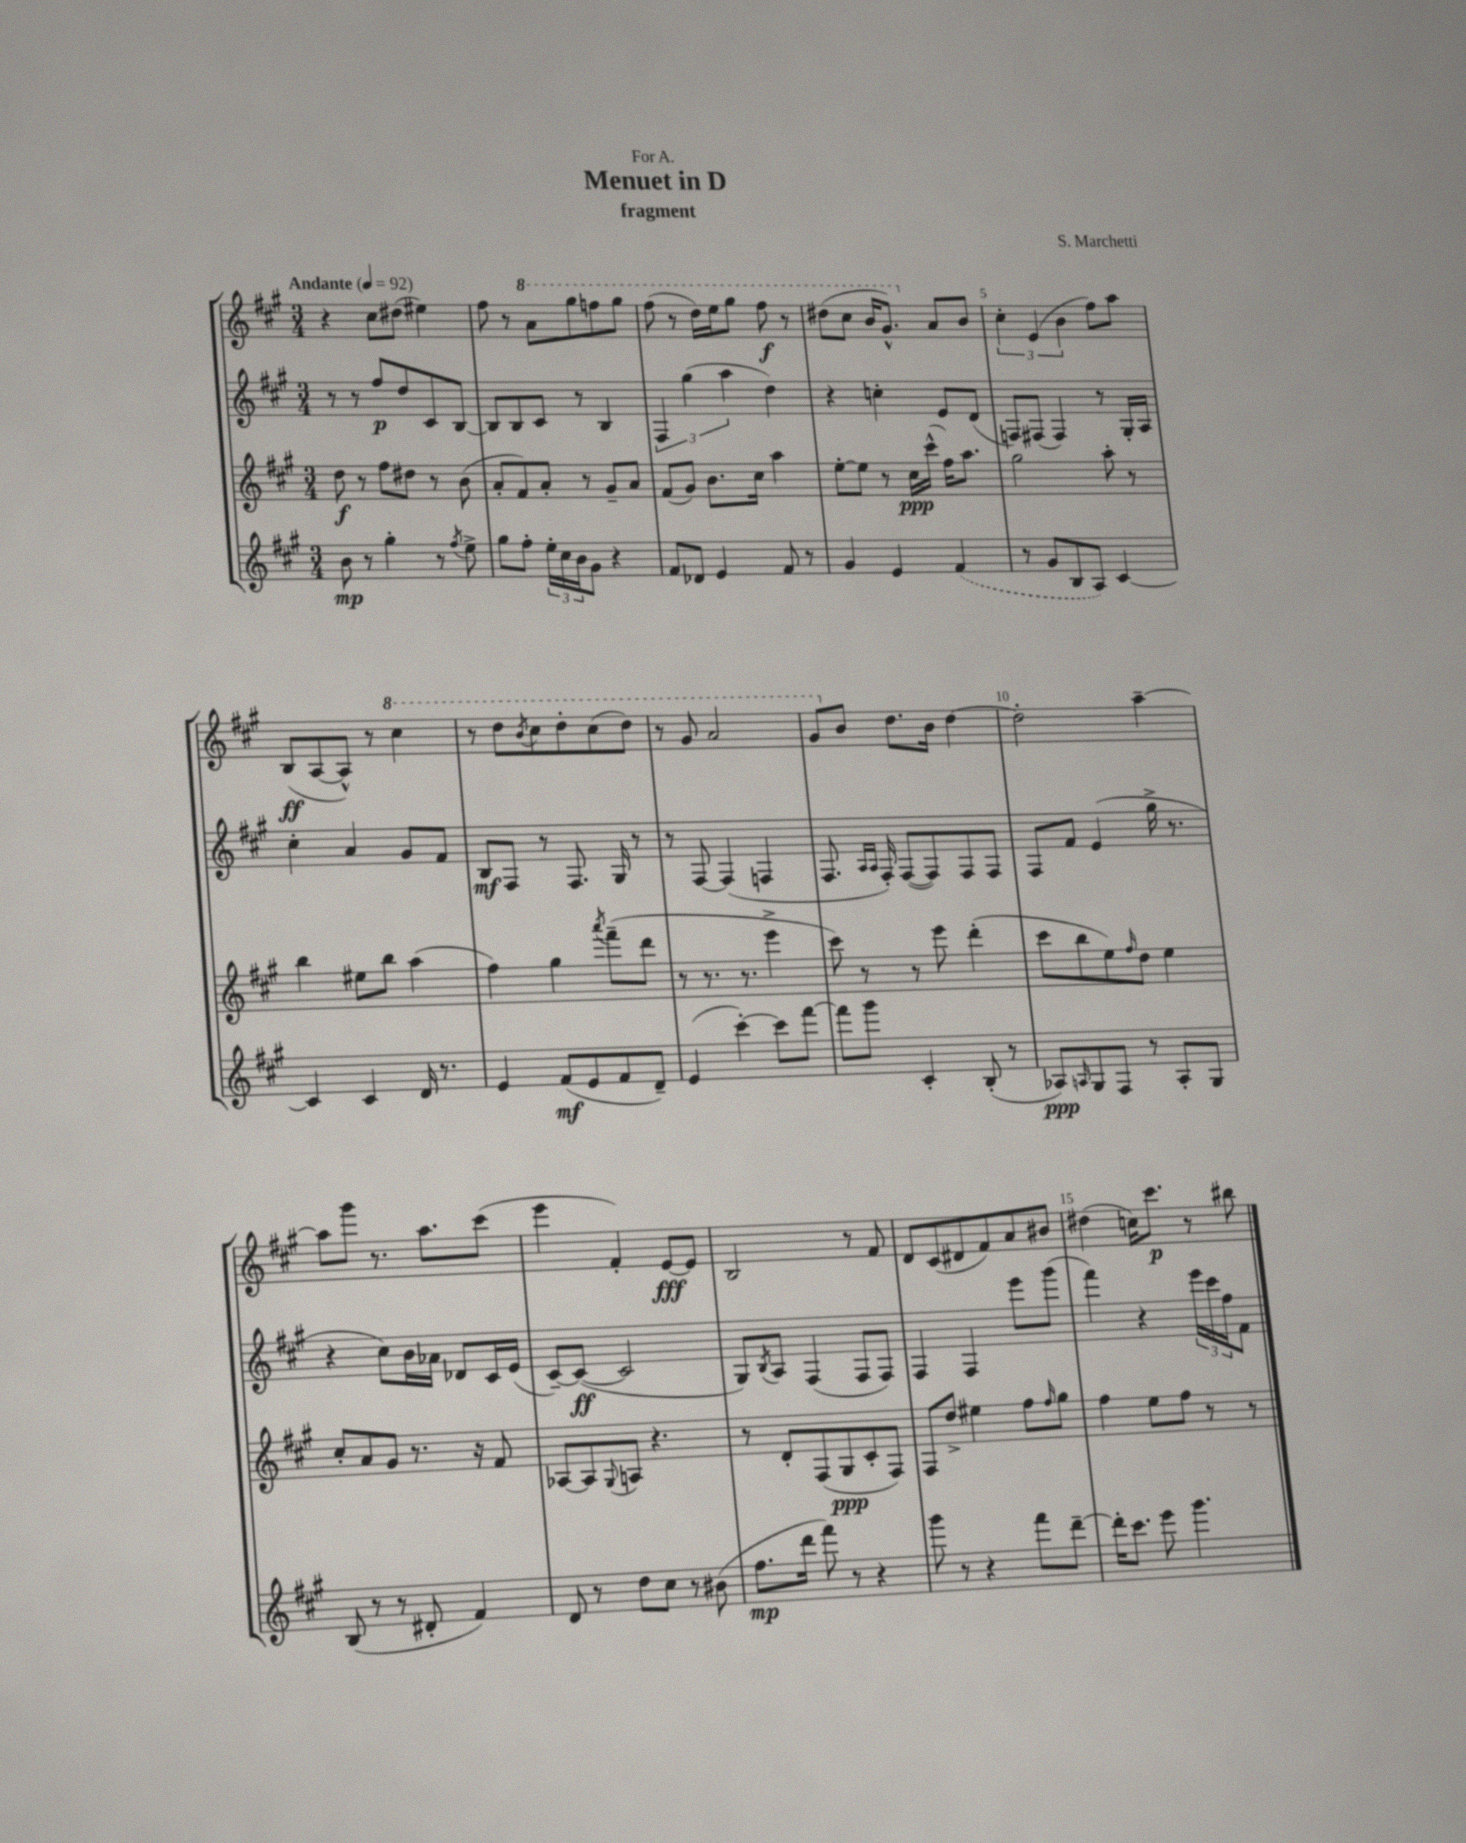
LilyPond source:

\header { title = "Menuet in D" composer = "S. Marchetti" subtitle = "fragment" dedication = "For A." }
<<
\new StaffGroup <<
\new Staff = "s0" {
    \clef treble \key a \major \numericTimeSignature \time 3/4 \tempo "Andante" 4 = 92
    r4 cis''8 dis''8( eis''4) |
    fis''8 r8 \ottava #1 a''8 gis'''8 f'''8 gis'''8 |
    fis'''8( r8 d'''16) e'''16 gis'''8 fis'''8\f r8 |
    dis'''8( cis'''8 b''16 gis''8.-^) \ottava #0 a'8 b'8 |
    \tuplet 3/2 { cis''4-. e'4( b'4 } fis''8) a''8 |
    b8\ff( a8~ a8-^) r8 \ottava #1 cis'''4 |
    r8 d'''8 \acciaccatura { b''8 } cis'''8 d'''8-. cis'''8( d'''8) |
    r8 gis''8 a''2 |
    gis''8 \ottava #0 b'8 d''8. b'16 d''4~ |
    d''2-. a''4~-- |
    a''8 gis'''8 r8. a''8. cis'''8( |
    e'''4 fis'4-.) e'8~\fff e'8 |
    b2 r8 fis'8 |
    d'8 cis'8( dis'8 fis'8) a'8 bis'8 |
    dis''4( c''16) cis'''8.\p r8 bis''8 \bar "|." |
}
\new Staff = "s1" {
    \clef treble \key a \major \numericTimeSignature \time 3/4
    r8 r8 fis''8\p d''8 cis'8 b8~ |
    b8 b8 cis'8 r8 b4 |
    \tuplet 3/2 { fis4 gis''4( a''4 } d''4) |
    r4 c''4-. e'8 d'8( |
    f8) fis8( fis4) r8 gis16-. a16 |
    cis''4-. a'4 gis'8 fis'8 |
    b8\mf fis8 r8 fis8. gis16 r8 |
    r8 fis8~ fis4( f4 |
    fis8. \grace { a16 a16 } fis16-.) fis8~( fis8) fis8 fis8 |
    fis8 fis'8 e'4( gis''16-> r8. |
    r4 cis''8) b'16 aes'16 des'8 cis'16 e'16( |
    cis'8~--) cis'8~\ff( cis'2 |
    gis8) \acciaccatura { b8 } a8 fis4( fis8 fis8) |
    fis4 fis4 e'''8 gis'''8( |
    fis'''4) r4 \tuplet 3/2 { e'''16 cis'''16 fis''16 } fis'8 \bar "|." |
}
\new Staff = "s2" {
    \clef treble \key a \major \numericTimeSignature \time 3/4
    d''8\f r8 fis''8 dis''8 r8 b'8( |
    a'8-. fis'8) a'8-. r8 gis'8-- a'8 |
    fis'8( gis'8) b'8. cis''16 a''4 |
    e''8~-. e''8 r8 cis''16\ppp cis'''16-^( fis''16) a''8. |
    gis''2 a''8-. r8 |
    b''4 eis''8 b''8 a''4( |
    fis''4) gis''4 \acciaccatura { a'''8 } fis'''8--( d'''8 |
    r8 r8. r8. e'''4-> |
    cis'''8) r8 r8 e'''8 d'''4-.( |
    cis'''8 b''8 e''8) \grace { fis''16 } d''8 e''4 |
    cis''8-. a'8 gis'8 r8. r16 fis'8 |
    aes8~ aes8 \appoggiatura { gis8 } a8 r4. |
    r8 d'8-. fis8( gis8\ppp cis'8-. fis8) |
    fis8 d''8-> eis''4 fis''8 \grace { fis''16 } gis''8 |
    fis''4 e''8 fis''8 r8 r8 \bar "|." |
}
\new Staff = "s3" {
    \clef treble \key a \major \numericTimeSignature \time 3/4
    b'8\mp r8 gis''4-. r8 \acciaccatura { fis''8 } e''8-> |
    gis''8 fis''8-. \tuplet 3/2 { e''16-. cis''16 b'16 } gis'8 r4 |
    fis'8 des'8 e'4 fis'8 r8 |
    gis'4 e'4 \once \slurDashed fis'4( |
    r8 gis'8 b8 a8) cis'4~ |
    cis'4 cis'4 d'16 r8. |
    e'4 fis'8\mf( e'8 fis'8 d'8--) |
    e'4( cis'''4~-.) cis'''8 fis'''8~ |
    fis'''8 gis'''8 cis'4-. b8-.( r8 |
    aes8\ppp) \grace { a16 } gis8 fis8 r8 a8-. gis8 |
    b8( r8 r8 dis'8-. fis'4) |
    d'8 r8 d''8 cis''8 r8 bis'8( |
    fis''8.\mp d'''16 fis'''8) r8 r4 |
    gis'''8 r8 r4 fis'''8 d'''8~-- |
    d'''16-. cis'''8. e'''8 gis'''4. \bar "|." |
}
>>
>>
\layout { \context { \Score \override BarNumber.break-visibility = ##(#f #t #t) barNumberVisibility = #(every-nth-bar-number-visible 5) } }
